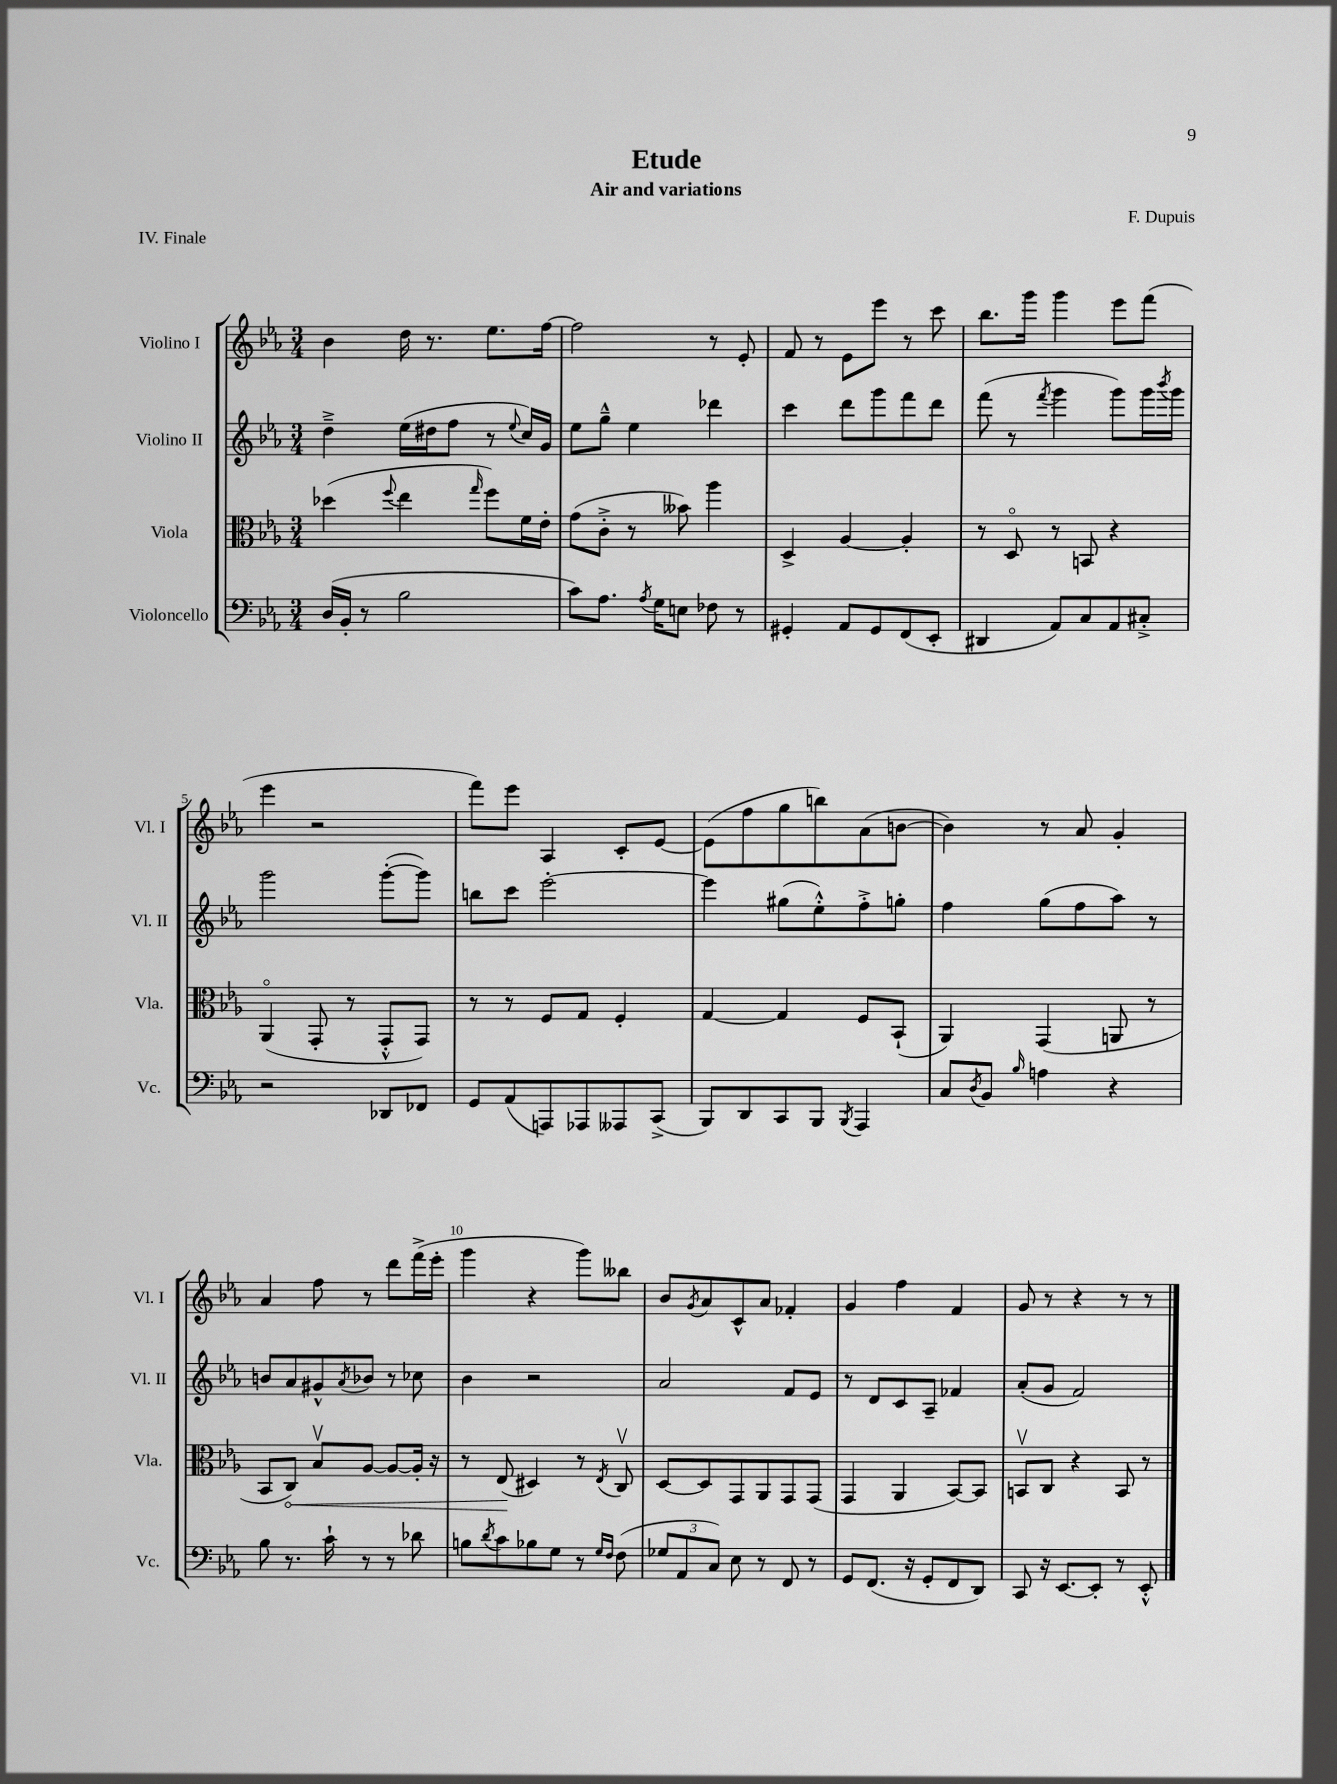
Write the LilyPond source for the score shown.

\header { title = "Etude" composer = "F. Dupuis" subtitle = "Air and variations" piece = "IV. Finale" }
<<
\new StaffGroup <<
\new Staff = "s0" \with { instrumentName = "Violino I" shortInstrumentName = "Vl. I" } {
    \clef treble \key ees \major \numericTimeSignature \time 3/4
    bes'4 d''16 r8. ees''8. f''16~ |
    f''2 r8 ees'8-. |
    f'8 r8 ees'8 ees'''8 r8 c'''8 |
    bes''8. g'''16 g'''4 ees'''8 f'''8( |
    ees'''4 r2 |
    f'''8) ees'''8 aes4 c'8-. ees'8~ |
    ees'8( f''8 g''8 b''8) aes'8( b'8~ |
    b'4) r8 aes'8 g'4-. |
    aes'4 f''8 r8 d'''8 f'''16->( ees'''16-. |
    g'''4 r4 g'''8) beses''8 |
    bes'8 \acciaccatura { g'8 } aes'8 c'8-^ aes'8 fes'4-. |
    g'4 f''4 f'4 |
    g'8 r8 r4 r8 r8 \bar "|." |
}
\new Staff = "s1" \with { instrumentName = "Violino II" shortInstrumentName = "Vl. II" } {
    \clef treble \key ees \major \numericTimeSignature \time 3/4
    d''4---> ees''16( dis''16 f''8 r8 \appoggiatura { ees''8 } c''16) g'16 |
    ees''8 g''8---^ ees''4 des'''4 |
    c'''4 d'''8 g'''8 f'''8 d'''8 |
    f'''8( r8 \acciaccatura { f'''8 } g'''4 g'''8) g'''16 \acciaccatura { bes'''8 } g'''16 |
    g'''2 g'''8~-.( g'''8) |
    b''8 c'''8 ees'''2~-. |
    ees'''4 gis''8( ees''8-.-^) f''8-.-> g''8-. |
    f''4 g''8( f''8 aes''8) r8 |
    b'8 aes'8 gis'8-^ \acciaccatura { aes'8 } bes'8 r8 ces''8 |
    bes'4 r2 |
    aes'2 f'8 ees'8 |
    r8 d'8 c'8 aes8-- fes'4 |
    aes'8-.( g'8 f'2) \bar "|." |
}
\new Staff = "s2" \with { instrumentName = "Viola" shortInstrumentName = "Vla." } {
    \clef alto \key ees \major \numericTimeSignature \time 3/4
    des''4( \appoggiatura { f''8 } ees''4 \grace { g''16 } f''8) f'16 ees'16-. |
    g'8( c'8-.-> r8 beses'8) aes''4 |
    d4-> aes4~ aes4-. |
    r8 d8\flageolet r8 b,8 r4 |
    aes,4\flageolet( g,8-. r8 g,8-.-^ g,8) |
    r8 r8 f8 g8 f4-. |
    g4~ g4 f8 bes,8-!( |
    aes,4) g,4( a,8 r8 |
    bes,8 \once \override Hairpin.circled-tip = ##t c8\<) bes8\upbow aes8~ aes8~ aes16-. r16 |
    r8 ees8\!( dis4) r8 \acciaccatura { ees8 } c8\upbow |
    d8~ d8 g,8 aes,8 g,8 g,8( |
    g,4 aes,4 bes,8~) bes,8 |
    b,8\upbow c8 r4 b,8 r8 \bar "|." |
}
\new Staff = "s3" \with { instrumentName = "Violoncello" shortInstrumentName = "Vc." } {
    \clef bass \key ees \major \numericTimeSignature \time 3/4
    d16( bes,16-. r8 bes2 |
    c'8) aes8. \acciaccatura { aes8 } g16 e8 fes8 r8 |
    gis,4-. aes,8 gis,8 f,8( ees,8-. |
    dis,4 aes,8) c8 aes,8 cis8-.-> |
    r2 des,8 fes,8 |
    g,8 aes,8( a,,8) aes,,8 aeses,,8 c,8->( |
    bes,,8) d,8 c,8 bes,,8 \acciaccatura { bes,,8 } aes,,4 |
    c8 \acciaccatura { d8 } bes,8 \grace { bes16 } a4 r4 |
    bes8 r8. c'16-! r8 r8 des'8 |
    b8 \acciaccatura { d'8 } c'8 bes8 g8 r8 \grace { g16 f16 } f8( |
    \tuplet 3/2 { ges8 aes,8 c8) } ees8 r8 f,8 r8 |
    g,8 f,8.( r16 g,8-. f,8 d,8) |
    c,8 r16 ees,8.~ ees,8-. r8 ees,8-.-^ \bar "|." |
}
>>
>>
\layout { \context { \Score \override BarNumber.break-visibility = ##(#f #t #t) barNumberVisibility = #(every-nth-bar-number-visible 5) } }
